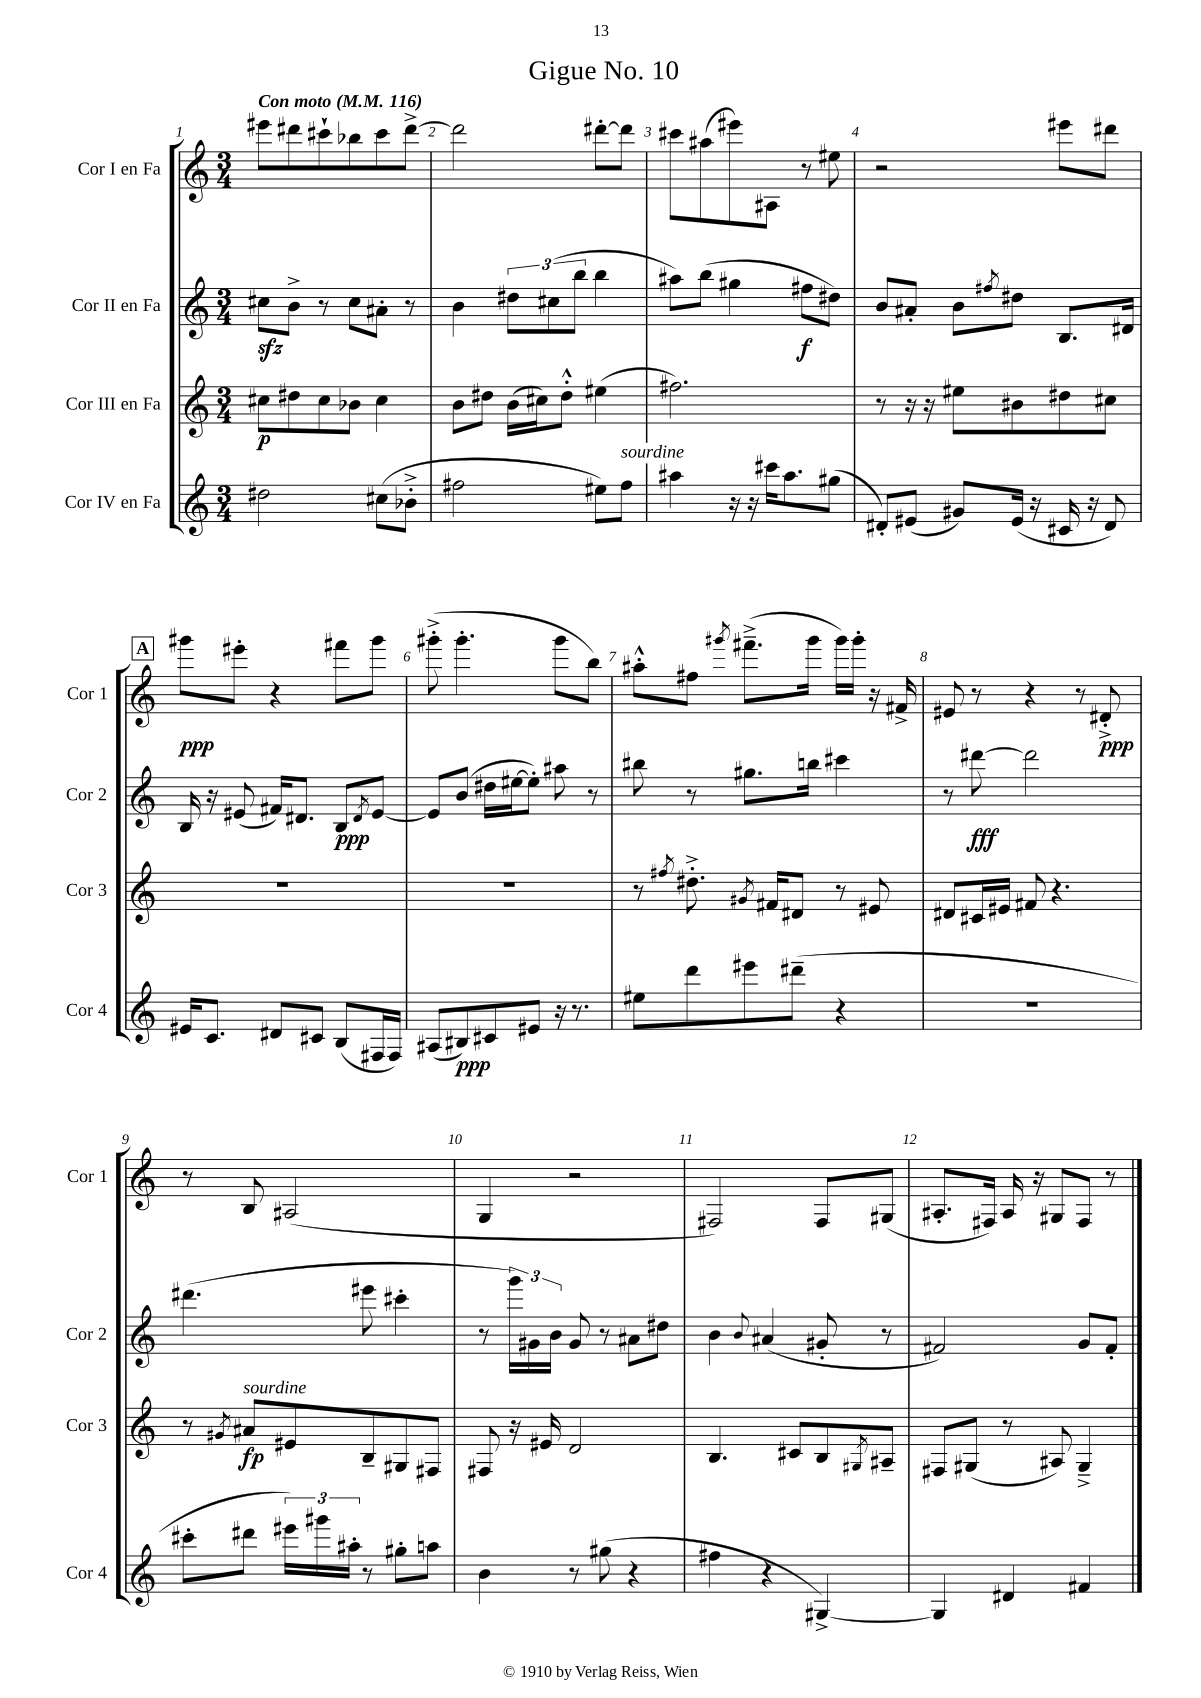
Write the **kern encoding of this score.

**kern	**dynam	**kern	**dynam	**kern	**dynam	**kern	**dynam
*part4	*part4	*part3	*part3	*part2	*part2	*part1	*part1
*staff4	*staff4	*staff3	*staff3	*staff2	*staff2	*staff1	*staff1
*I"Cor IV en Fa	*	*I"Cor III en Fa	*	*I"Cor II en Fa	*	*I"Cor I en Fa	*
*I'Cor 4	*	*I'Cor 3	*	*I'Cor 2	*	*I'Cor 1	*
*clefG2	*	*clefG2	*	*clefG2	*	*clefG2	*
*k[]	*	*k[]	*	*k[]	*	*k[]	*
*M3/4	*	*M3/4	*	*M3/4	*	*M3/4	*
*MM116	*	*MM116	*	*MM116	*	*MM116	*
=1	=1	=1	=1	=1	=1	=1	=1
!	!	!	!	!	!	!LO:TX:a:B:t=Con moto	!
2dd#X\	.	8cc#X\L	p	8cc#Xzz\L	.	8eee#X\L	.
.	.	8dd#X\	.	8b^\J	.	8ddd#X\	.
.	.	8cc#\	.	8r	.	8ccc#X`\	.
.	.	8b-X\J	.	8cc#\L	.	8bb-X\	.
(8cc#X\L	.	4cc#\	.	8a#X'\J	.	8ccc#\	.
8b-X'^\J	.	.	.	8r	.	[8ddd#^\J	.
=2	=2	=2	=2	=2	=2	=2	=2
2ff#X\	.	8b\L	.	4b\	.	2ddd#\]	.
.	.	8dd#X\J	.	.	.	.	.
.	.	(16b\LL	.	12dd#X\L	.	.	.
.	.	16cc#X\J)	.	.	.	.	.
.	.	.	.	(12cc#X\	.	.	.
.	.	8dd#'^^\J	.	.	.	.	.
.	.	.	.	12bb\J	.	.	.
8ee#X\L)	.	(4ee#X\	.	4bb\	.	[8ddd#X'\L	.
!LO:TX:a:i:t=sourdine	!	!	!	!	!	!	!
8ff#\J	.	.	.	.	.	8ddd#\J]	.
=3	=3	=3	=3	=3	=3	=3	=3
4aa#X\	.	2.ff#X\)	.	8aa#X\L)	.	8ccc#X\L	.
.	.	.	.	(8bb\J	.	(8aa#X\	.
16r	.	.	.	4gg#X\	.	8eee#X\)	.
16r	.	.	.	.	.	.	.
16ccc#X\KL	.	.	.	.	.	8A#X\J	.
8.aa#\	.	.	.	.	.	.	.
.	.	.	.	8ff#X\L	f	8r	.
(8gg#X\J	.	.	.	8dd#X\J)	.	8ee#X\	.
=4	=4	=4	=4	=4	=4	=4	=4
8d#X'/L)	.	8r	.	8b/L	.	2r	.
(8e#X/J	.	16r	.	8a#X'/J	.	.	.
.	.	16r	.	.	.	.	.
8g#X/L)	.	8ee#X\L	.	8b\L	.	.	.
.	.	.	.	8qff#X/	.	.	.
(16e#/Jk	.	8b#X\	.	8dd#X\J	.	.	.
16r	.	.	.	.	.	.	.
16c#X/	.	8dd#X\	.	8.B/L	.	8eee#X\L	.
16r	.	.	.	.	.	.	.
8d#/)	.	8cc#X\J	.	.	.	8ddd#X\J	.
.	.	.	.	16d#X/Jk	.	.	.
!!LO:LB:g=z
!!LO:REH:place=s1:t=A
=5	=5	=5	=5	=5	=5	=5	=5
16e#X/KL	.	2.r	.	16B/	.	8ggg#X\L	ppp
8.c/J	.	.	.	16r	.	.	.
.	.	.	.	(8e#X/	.	8eee#X'\J	.
8d#X/L	.	.	.	16f#X/KL)	.	4r	.
.	.	.	.	8.d#X/J	.	.	.
8c#X/J	.	.	.	.	.	.	.
(8B/L	.	.	.	8B/L	ppp	8fff#X\L	.
.	.	.	.	8qd#/	.	.	.
16F#X/L	.	.	.	[8e#/J	.	8ggg#\J	.
16F#/JJ)	.	.	.	.	.	.	.
=6	=6	=6	=6	=6	=6	=6	=6
(8A#X/L	.	2.r	.	8e#/L]	.	(8ggg#X'^\	.
8B#X/)	ppp	.	.	(8b/J	.	4.ggg#'\	.
8c#X/	.	.	.	16dd#X\LL	.	.	.
.	.	.	.	[16ee#X\J	.	.	.
8e#X/J	.	.	.	8ee#'\J])	.	.	.
16r	.	.	.	8aa#X\	.	8ggg#\L	.
8.r	.	.	.	.	.	.	.
.	.	.	.	8r	.	8bb\J)	.
=7	=7	=7	=7	=7	=7	=7	=7
8ee#X\L	.	8r	.	8bb#X\	.	8aa#X'^^\L	.
.	.	8qff#X/	.	.	.	.	.
8ddd\	.	8.dd#X'^\	.	8r	.	8ff#X\J	.
.	.	.	.	.	.	8qggg#X/	.
8eee#X\	.	.	.	8.gg#X\L	.	(8.fff#X~^\L	.
.	.	8qg#X/	.	.	.	.	.
.	.	16f#X/KL	.	.	.	.	.
(8ddd#X~\J	.	8d#X/J	.	.	.	.	.
.	.	.	.	16bbn\Jk	.	16ggg#\Jk	.
4r	.	8r	.	4ccc#X\	.	16ggg#\LL)	.
.	.	.	.	.	.	16ggg#'\JJ	.
.	.	8e#X/	.	.	.	16r	.
.	.	.	.	.	.	16f#X^/	.
=8	=8	=8	=8	=8	=8	=8	=8
2.r	.	8d#X/L	.	8r	.	8e#X/	.
.	.	16c#X/L	.	[8ddd#X\	fff	8r	.
.	.	16e#X/JJ	.	.	.	.	.
.	.	8f#X/	.	2ddd#\]	.	4r	.
.	.	4.r	.	.	.	.	.
.	.	.	.	.	.	8r	.
.	.	.	.	.	.	8d#X'^/	ppp
!!LO:LB:g=z
=9	=9	=9	=9	=9	=9	=9	=9
8ccc#X'\L	.	8r	.	(4.ddd#X\	.	8r	.
.	.	8qg#X/	.	.	.	.	.
!	!	!LO:TX:a:i:t=sourdine	!	!	!	!	!
8ddd#X\J	.	8a#X/L	fp	.	.	8B/	.
24eee#X\LL)	.	8e#X/	.	.	.	(2A#X/	.
24ggg#X\	.	.	.	.	.	.	.
24aa#X'\JJ	.	.	.	.	.	.	.
8r	.	8B~/	.	8eee#X\	.	.	.
8gg#X'\L	.	8G#X/	.	4ccc#X'\	.	.	.
8aan\J	.	8F#X/J	.	.	.	.	.
=10	=10	=10	=10	=10	=10	=10	=10
4b\	.	8F#X/	.	8r	.	4G/	.
.	.	16r	.	24ggg\LL)	.	.	.
.	.	.	.	24g#X\	.	.	.
.	.	16e#X/	.	.	.	.	.
.	.	.	.	24b\JJ	.	.	.
8r	.	2d/	.	8g#/	.	2r	.
(8gg#X\	.	.	.	8r	.	.	.
4r	.	.	.	8a#X\L	.	.	.
.	.	.	.	8dd#X\J	.	.	.
=11	=11	=11	=11	=11	=11	=11	=11
4ff#X\	.	4.B/	.	4b\	.	2F#X/)	.
.	.	.	.	8qqb/	.	.	.
4r	.	.	.	(4a#X/	.	.	.
.	.	8c#X/L	.	.	.	.	.
[4G#X^/)	.	8B/	.	8g#X'/	.	8F#/L	.
.	.	8qG#X/	.	.	.	.	.
.	.	8A#X~/J	.	8r	.	(8G#X/J	.
=12	=12	=12	=12	=12	=12	=12	=12
4G#/]	.	8F#X/L	.	2f#X/)	.	8.A#X'/L	.
.	.	(8G#X/J	.	.	.	.	.
.	.	.	.	.	.	16F#X/Jk)	.
4d#X/	.	8r	.	.	.	16A#/	.
.	.	.	.	.	.	16r	.
.	.	8A#X/)	.	.	.	8G#X/L	.
4f#X/	.	4G#~^/	.	8g/L	.	8F#/J	.
.	.	.	.	8f#'/J	.	8r	.
==	==	==	==	==	==	==	==
*-	*-	*-	*-	*-	*-	*-	*-
